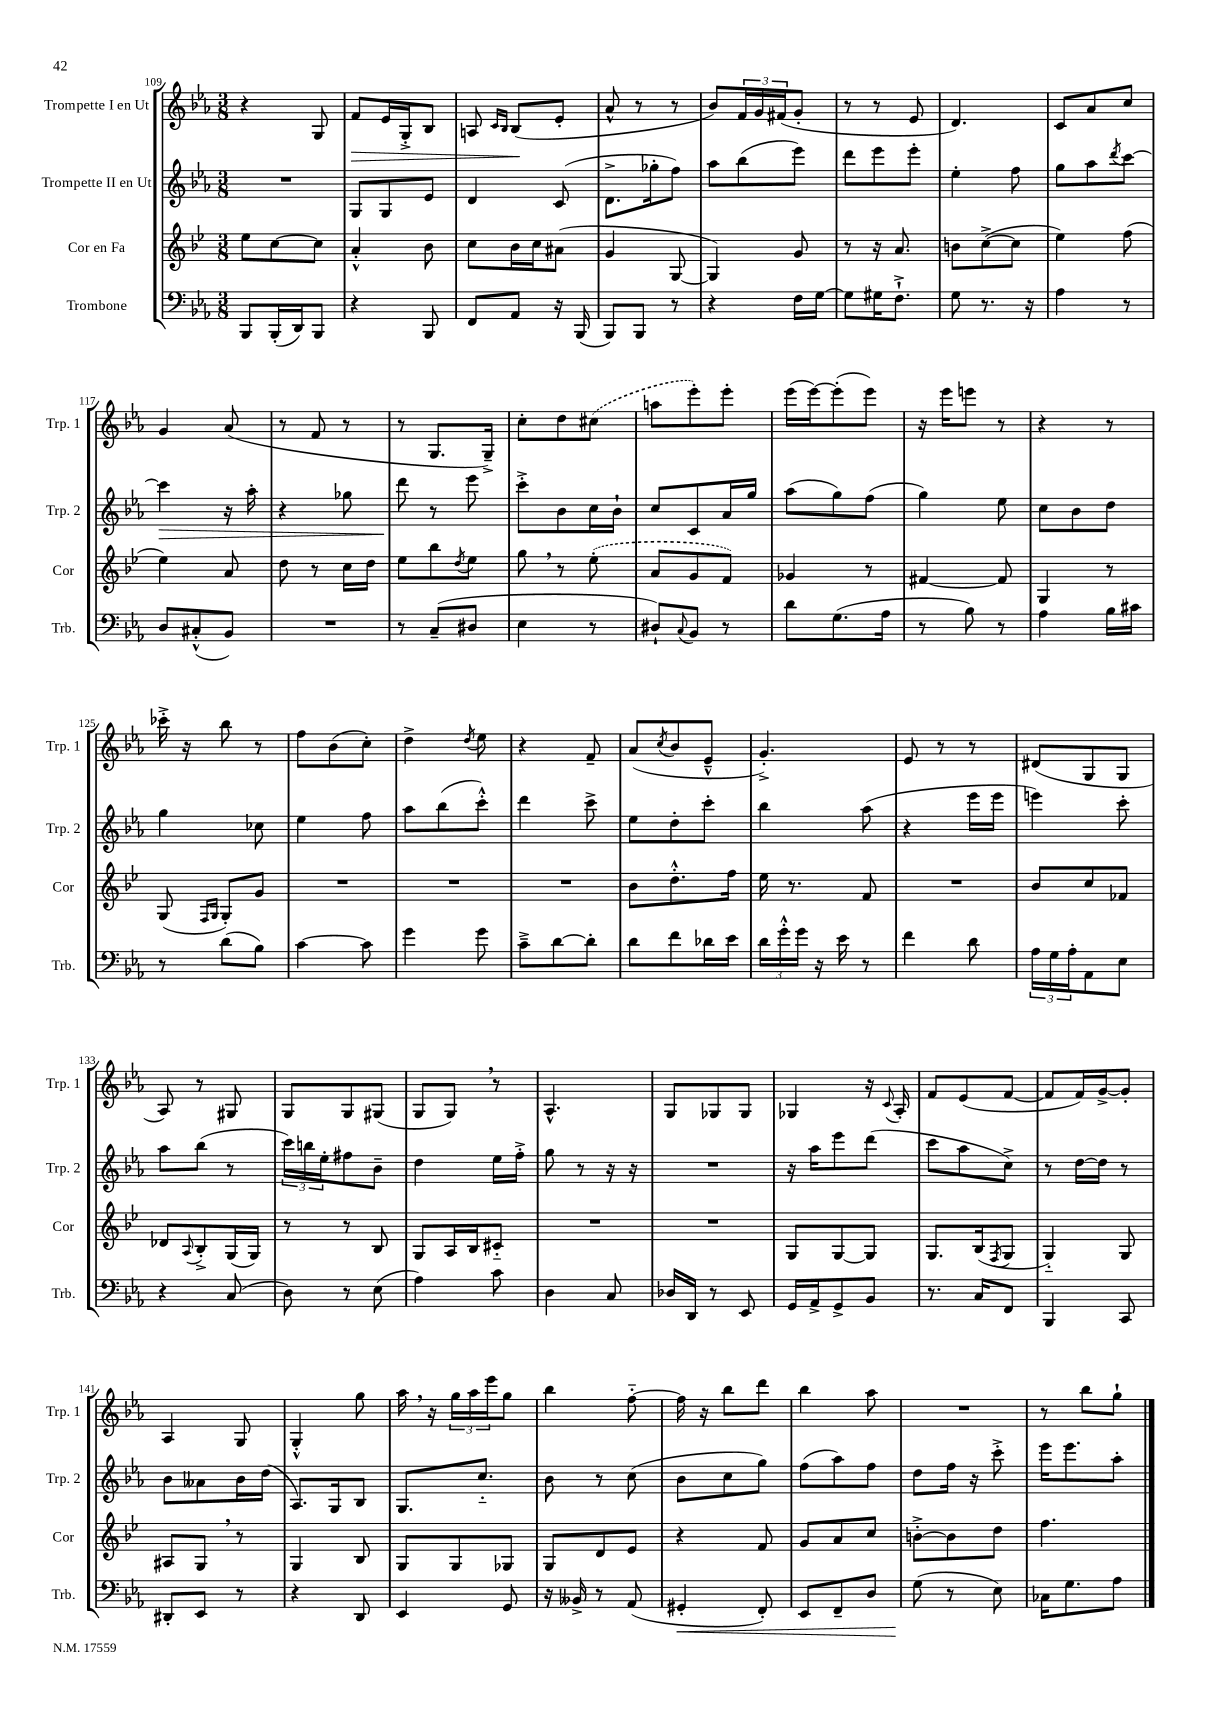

**kern	**dynam	**kern	**kern	**dynam	**kern	**dynam
*part4	*part4	*part3	*part2	*part2	*part1	*part1
*staff4	*staff4	*staff3	*staff2	*staff2	*staff1	*staff1
*I"Trombone	*	*I"Cor en Fa	*I"Trompette II en Ut	*	*I"Trompette I en Ut	*
*I'Trb.	*	*I'Cor	*I'Trp. 2	*	*I'Trp. 1	*
*clefF4	*	*clefG2	*clefG2	*	*clefG2	*
*k[b-e-a-]	*	*k[b-e-]	*k[b-e-a-]	*	*k[b-e-a-]	*
*M3/8	*	*M3/8	*M3/8	*	*M3/8	*
=109	=109	=109	=109	=109	=109	=109
8BBB-/L	.	8ee-\L	4.r	.	4r	.
(16BBB-'/L	.	[8cc\	.	.	.	.
16DD/J)	.	.	.	.	.	.
8BBB-/J	.	8cc\J]	.	.	8G/	.
=110	=110	=110	=110	=110	=110	=110
!	!	!	!	!	!	!LO:HP:b
4r	.	4a'^^/	8G/L	.	8f/L	>
.	.	.	8G/	.	16e-/L	.
.	.	.	.	.	16G'^/J	.
8BBB-/	.	8b-\	8e-/J	.	8B-/J	.
=111	=111	=111	=111	=111	=111	=111
8FF/L	.	8cc\L	4d/	.	8An/	.
.	.	.	.	.	16qqc/LL	.
.	.	.	.	.	16qqB-/JJ	.
8AA-/J	.	16b-\L	.	.	(8B-/L	.
.	.	16cc\J	.	.	.	.
16r	.	(8a#X\J	(8c/	.	8e-'/J	]
(16BBB-/	.	.	.	.	.	.
=112	=112	=112	=112	=112	=112	=112
8BBB-/L)	.	4g/	8.d^\L	.	8a-^^/	.
8BBB-/J	.	.	.	.	8r	.
.	.	.	16gg-X'\k	.	.	.
8r	.	[8G/	8ff\J)	.	8r	.
=113	=113	=113	=113	=113	=113	=113
4r	.	4G/])	8aa-\L	.	8b-/L)	.
.	.	.	(8bb-\	.	24f/L	.
.	.	.	.	.	24g/	.
.	.	.	.	.	(24f#X/J	.
16F\LL	.	8g/	8eee-\J)	.	8g'/J	.
[16G\JJ	.	.	.	.	.	.
=114	=114	=114	=114	=114	=114	=114
8G\L]	.	8r	8ddd\L	.	8r	.
16G#X\K	.	16r	8eee-\	.	8r	.
8.F`^\J	.	8.a/	.	.	.	.
.	.	.	8eee-'\J	.	8e-/	.
=115	=115	=115	=115	=115	=115	=115
8G\	.	8bn\L	4ee-'\	.	4.d/)	.
8.r	.	([8cc^\	.	.	.	.
.	.	8cc\J]	8ff\	.	.	.
16r	.	.	.	.	.	.
=116	=116	=116	=116	=116	=116	=116
4A-\	.	4ee-\)	8gg\L	.	8c/L	.
.	.	.	8aa-\	.	8a-/	.
.	.	.	8qddd/	.	.	.
8r	.	(8ff\	[8ccc\J	.	8cc/J	.
!!LO:LB:g=z
=117	=117	=117	=117	=117	=117	=117
!	!	!	!	!LO:HP:b	!	!
8D/L	.	4ee-\)	4ccc\]	>	4g/	.
(8C#X'^^/	.	.	.	.	.	.
8BB-/J)	.	8a/	16r	.	(8a-/	.
.	.	.	16aa-'\	.	.	.
=118	=118	=118	=118	=118	=118	=118
4.r	.	8dd\	4r	.	8r	.
.	.	8r	.	.	8f/	.
.	.	16cc\LL	8gg-X\	.	8r	.
.	.	16dd\JJ	.	.	.	.
=119	=119	=119	=119	=119	=119	=119
8r	.	8ee-\L	8ddd\	.	8r	.
(8C~/L	.	8bb-\	8r	]	8.G/L	.
.	.	8qdd/	.	.	.	.
8D#X/J	.	8ee-\J	8eee-\	.	.	.
.	.	.	.	.	16G~^/Jk)	.
=120	=120	=120	=120	=120	=120	=120
4E-\	.	8gg,\	8ccc'^\L	.	8cc'\L	.
.	.	8r	8b-\	.	8dd\	.
8r	.	(8ee-'\	16cc\L	.	(8cc#X\J	.
.	.	.	16b-`\JJ	.	.	.
=121	=121	=121	=121	=121	=121	=121
8D#X`/L)	.	8a/L	8cc/L	.	8aan\L	.
8qqC/	.	.	.	.	.	.
8BB-/J	.	8g/	8c/	.	8eee-'\)	.
8r	.	8f/J)	16a-/L	.	8eee-'\J	.
.	.	.	16gg/JJ	.	.	.
=122	=122	=122	=122	=122	=122	=122
8d\L	.	4g-X/	(8aa-\L	.	(16eee-\LL	.
.	.	.	.	.	[16eee-\J)	.
(8.G\	.	.	8gg\)	.	(8eee-'\]	.
.	.	8r	(8ff\J	.	8eee-\J)	.
16A-\Jk	.	.	.	.	.	.
=123	=123	=123	=123	=123	=123	=123
8r	.	[4f#X/	4gg\)	.	16r	.
.	.	.	.	.	16eee-\KL	.
8B-\)	.	.	.	.	8eeen\J	.
8r	.	8f#/]	8ee-\	.	8r	.
=124	=124	=124	=124	=124	=124	=124
4A-\	.	4G/	8cc\L	.	4r	.
.	.	.	8b-\	.	.	.
16B-\LL	.	8r	8dd\J	.	8r	.
16c#X\JJ	.	.	.	.	.	.
!!LO:LB:g=z
=125	=125	=125	=125	=125	=125	=125
8r	.	(8G/	4gg\	.	16ccc-X'^\	.
.	.	.	.	.	16r	.
.	.	16qqF/LL	.	.	.	.
.	.	16qqG/JJ	.	.	.	.
(8d\L	.	8G'/L)	.	.	8bb-\	.
8B-\J)	.	8g/J	8cc-X\	.	8r	.
=126	=126	=126	=126	=126	=126	=126
[4c\	.	4.r	4ee-\	.	8ff\L	.
.	.	.	.	.	(8b-\	.
8c\]	.	.	8ff\	.	8cc'\J)	.
=127	=127	=127	=127	=127	=127	=127
4g\	.	4.r	8aa-\L	.	4dd^\	.
.	.	.	(8bb-\	.	.	.
.	.	.	.	.	8qdd/	.
8g\	.	.	8ccc'^^\J)	.	8ee-\	.
=128	=128	=128	=128	=128	=128	=128
8c~^\L	.	4.r	4ddd\	.	4r	.
[8d\	.	.	.	.	.	.
8d'\J]	.	.	8ccc^\	.	8f~/	.
=129	=129	=129	=129	=129	=129	=129
8d\L	.	8b-\L	8ee-\L	.	(8a-/L	.
.	.	.	.	.	8qcc/	.
8f\	.	8.dd'^^\	8dd'\	.	8b-/	.
16d-X\L	.	.	8ccc'\J	.	8e-~^^/J	.
16e-\JJ	.	16ff\Jk	.	.	.	.
=130	=130	=130	=130	=130	=130	=130
24d\LL	.	16ee-\	4bb-\	.	4.g'^/)	.
24g'^^\	.	.	.	.	.	.
.	.	8.r	.	.	.	.
24g\JJ	.	.	.	.	.	.
16r	.	.	.	.	.	.
16e-\	.	.	.	.	.	.
8r	.	8f/	(8aa-\	.	.	.
=131	=131	=131	=131	=131	=131	=131
4f\	.	4.r	4r	.	8e-/	.
.	.	.	.	.	8r	.
8d\	.	.	16eee-\LL	.	8r	.
.	.	.	16eee-\JJ	.	.	.
=132	=132	=132	=132	=132	=132	=132
24A-\LL	.	8b-/L	4eeen\)	.	(8d#X/L	.
24G\	.	.	.	.	.	.
24A-'\J	.	.	.	.	.	.
8AA-\	.	8cc/	.	.	8G/	.
8E-\J	.	8f-X/J	8ccc'\	.	8G/J	.
!!LO:LB:g=z
=133	=133	=133	=133	=133	=133	=133
4r	.	8d-X/L	8aa-\L	.	8A-/)	.
.	.	8qqA/	.	.	.	.
.	.	8B-'^/	(8bb-\J	.	8r	.
(8C/	.	(16G/L	8r	.	8G#X/	.
.	.	16G/JJ)	.	.	.	.
=134	=134	=134	=134	=134	=134	=134
8D\)	.	8r	24ccc\LL)	.	8G/L	.
.	.	.	24bbn\	.	.	.
.	.	.	24ee-'\J	.	.	.
8r	.	8r	8ff#X\	.	8G/	.
(8E-\	.	8B-/	8b-~\J	.	(8G#X/J	.
=135	=135	=135	=135	=135	=135	=135
4A-\)	.	8G/L	4dd\	.	8G/L	.
.	.	16A/L	.	.	8G,/J)	.
.	.	16B-/J	.	.	.	.
8c\	.	8c#X/J	16ee-\LL	.	8r	.
.	.	.	16ff'^\JJ	.	.	.
=136	=136	=136	=136	=136	=136	=136
4D\	.	4.r	8gg\	.	4.A-^^/	.
.	.	.	8r	.	.	.
8C/	.	.	16r	.	.	.
.	.	.	16r	.	.	.
=137	=137	=137	=137	=137	=137	=137
16D-X/LL	.	4.r	4.r	.	8G/L	.
16DD/JJ	.	.	.	.	.	.
8r	.	.	.	.	8G-X/	.
8EE-/	.	.	.	.	8G-/J	.
=138	=138	=138	=138	=138	=138	=138
16GG/LL	.	8G/L	16r	.	4G-X/	.
16AA-^/J	.	.	16aa-\KL	.	.	.
8GG^/	.	[8G/	8eee-\	.	.	.
8BB-/J	.	8G/J]	(8ddd\J	.	16r	.
.	.	.	.	.	8qqc/	.
.	.	.	.	.	16A-'/	.
=139	=139	=139	=139	=139	=139	=139
8.r	.	8.G/L	8ccc\L	.	8f/L	.
.	.	.	8aa-\	.	(8e-/	.
16C/KL	.	(16B-/k	.	.	.	.
.	.	8qF/	.	.	.	.
8FF/J	.	8G/J	8cc^\J)	.	[8f/J	.
=140	=140	=140	=140	=140	=140	=140
4BBB-/	.	4G/)	8r	.	8f/L]	.
.	.	.	[16dd\LL	.	16f/L)	.
.	.	.	16dd\JJ]	.	[16g^/J	.
8CC/	.	8G/	8r	.	8g'/J]	.
!!LO:LB:g=z
=141	=141	=141	=141	=141	=141	=141
8DD#X'/L	.	8A#X/L	8b-\L	.	4A-/	.
8EE-/J	.	8G,/J	8a--X\	.	.	.
8r	.	8r	16b-\L	.	8G/	.
.	.	.	(16dd\JJ	.	.	.
=142	=142	=142	=142	=142	=142	=142
4r	.	4G/	8.A-/L)	.	4G'^^/	.
.	.	.	16G/k	.	.	.
8DD/	.	8B-/	8B-/J	.	8gg\	.
=143	=143	=143	=143	=143	=143	=143
4EE-/	.	8G/L	8.G/L	.	16aa-,\	.
.	.	.	.	.	16r	.
.	.	8G/	.	.	24gg\LL	.
.	.	.	.	.	24aa-\	.
.	.	.	8.cc/J	.	.	.
.	.	.	.	.	24eee-\J	.
8GG/	.	8G-X/J	.	.	8gg\J	.
=144	=144	=144	=144	=144	=144	=144
16r	.	8G/L	8b-\	.	4bb-\	.
16BB--X^/	.	.	.	.	.	.
8r	.	8d/	8r	.	.	.
(8AA-/	.	8e-/J	(8cc\	.	[8ff\	.
=145	=145	=145	=145	=145	=145	=145
!	!LO:HP:b	!	!	!	!	!
4GG#X'/	<	4r	8b-\L	.	16ff\]	.
.	.	.	.	.	16r	.
.	.	.	8cc\	.	8bb-\L	.
8FF'/)	.	8f/	8gg\J)	.	8ddd\J	.
=146	=146	=146	=146	=146	=146	=146
8EE-/L	.	8g/L	(8ff\L	.	4bb-\	.
8FF~/	.	8a/	8aa-\)	.	.	.
8D/J	.	8cc/J	8ff\J	.	8aa-\	.
=147	=147	=147	=147	=147	=147	=147
(8G\	.	[8bn'^\L	8dd\L	.	4.r	.
8r	[	8b\]	16ff\Jk	.	.	.
.	.	.	16r	.	.	.
8E-\)	.	8dd\J	8ccc'^\	.	.	.
=148	=148	=148	=148	=148	=148	=148
16C-X\KL	.	4.ff\	16eee-\KL	.	8r	.
8.G\	.	.	8.eee-\	.	.	.
.	.	.	.	.	8bb-\L	.
8A-\J	.	.	8aa-'\J	.	8gg`\J	.
==	==	==	==	==	==	==
*-	*-	*-	*-	*-	*-	*-
